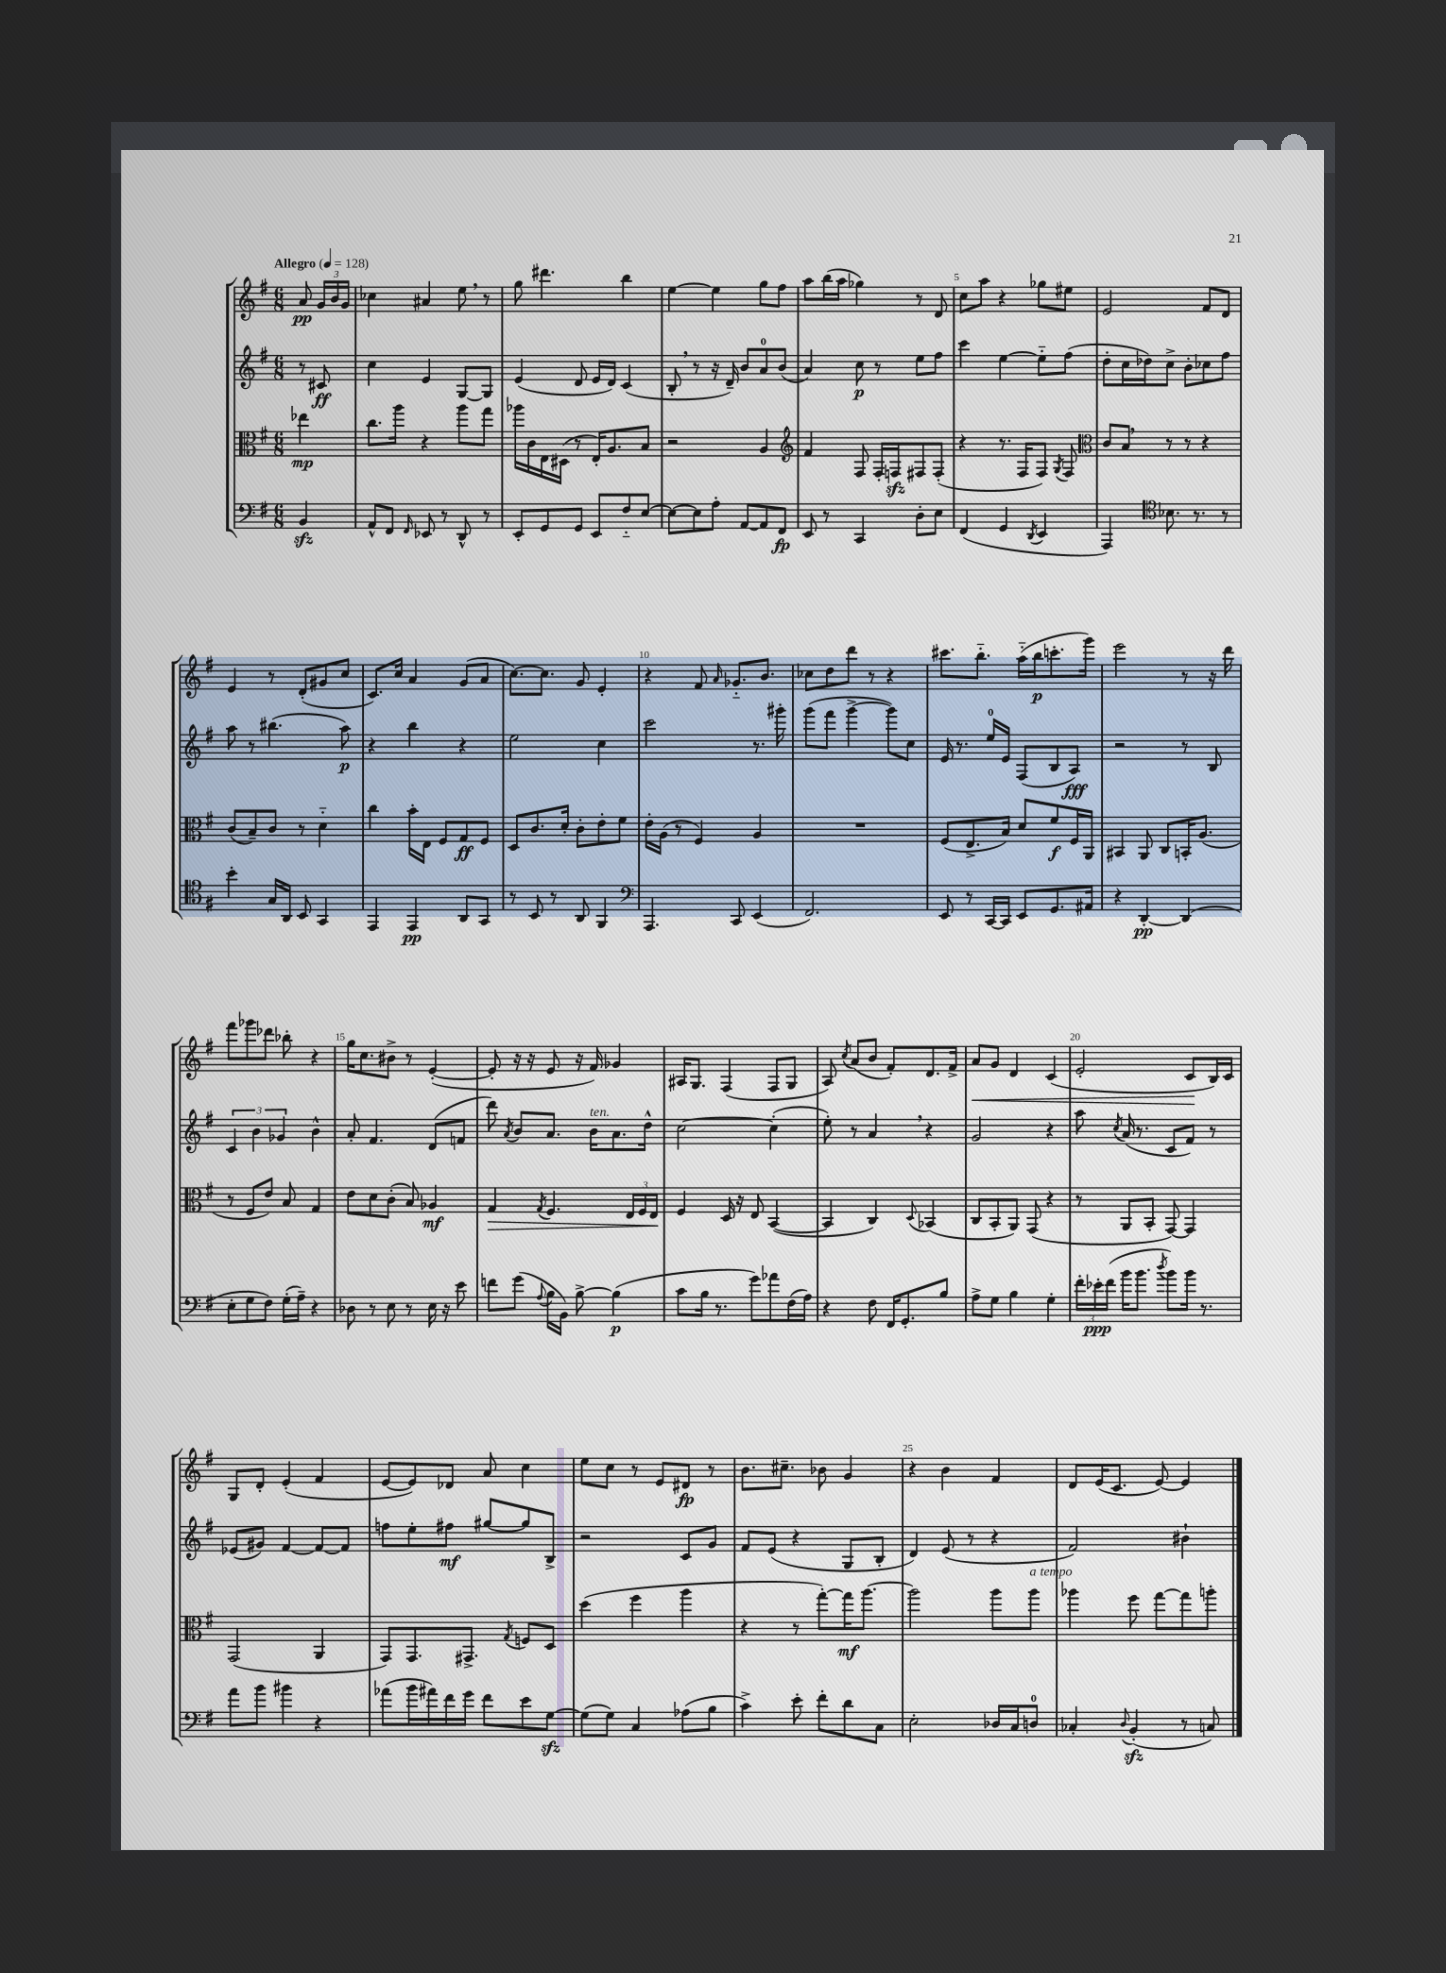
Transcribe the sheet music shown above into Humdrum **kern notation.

**kern	**dynam	**kern	**dynam	**kern	**dynam	**kern	**dynam
*part4	*part4	*part3	*part3	*part2	*part2	*part1	*part1
*staff4	*staff4	*staff3	*staff3	*staff2	*staff2	*staff1	*staff1
*clefF4	*	*clefC3	*	*clefG2	*	*clefG2	*
*k[f#]	*	*k[f#]	*	*k[f#]	*	*k[f#]	*
*M6/8	*	*M6/8	*	*M6/8	*	*M6/8	*
*MM128	*	*MM128	*	*MM128	*	*MM128	*
=	=	=	=	=	=	=	=
!	!	!	!	!	!	!LO:TX:a:B:t=Allegro	!
4BBzz/	.	4ee-X\	mp	8r	.	8a/	pp
.	.	.	.	8c#X/	ff	24g/LL	.
.	.	.	.	.	.	24b/	.
.	.	.	.	.	.	24g/JJ	.
=1	=1	=1	=1	=1	=1	=1	=1
8AA^^/L	.	8.cc\L	.	4cc\	.	4cc-X\	.
8FF#/J	.	.	.	.	.	.	.
.	.	16aa\Jk	.	.	.	.	.
16qqFF#/	.	.	.	.	.	.	.
8EE-X/	.	4r	.	4e/	.	4a#X/	.
8r	.	.	.	.	.	.	.
8DD^^/	.	8aa\L	.	[8G/L	.	8ee,\	.
8r	.	8gg\J	.	8G/J]	.	8r	.
=2	=2	=2	=2	=2	=2	=2	=2
8EE'/L	.	16aa-X\LL	.	(4e/	.	8gg\	.
.	.	16c\	.	.	.	.	.
8GG/	.	16E\	.	.	.	4.ddd#X\	.
.	.	(16D#X\JJ	.	.	.	.	.
8GG/J	.	8r	.	8d/	.	.	.
8EE/L	.	16E'/KL)	.	16e/LL	.	.	.
.	.	8.A/	.	16d/JJ)	.	.	.
8F#/	.	.	.	(4c/	.	4bb\	.
[8E/J	.	8B/J	.	.	.	.	.
=3	=3	=3	=3	=3	=3	=3	=3
8E\L_	.	2r	.	8B',/	.	[4ee\	.
8E\]	.	.	.	8r	.	.	.
8A'\J	.	.	.	16r	.	4ee\]	.
.	.	.	.	16d~/)	.	.	.
[8AA/L	.	.	.	8b/L	.	.	.
8AA/]	.	4A/	.	8a/	.	8gg\L	.
8FF#/J	fp	.	.	(8b/J	.	8ff#\J	.
=4	=4	=4	=4	=4	=4	=4	=4
*	*	*clefG2	*	*	*	*	*
8EE/	.	4f#/	.	4a/)	.	8aa\L	.
8r	.	.	.	.	.	(16bb\L	.
.	.	.	.	.	.	16aa\JJ	.
4CC/	.	8F#/	.	8cc\	p	4gg-X\)	.
.	.	16F#'/LL	.	8r	.	.	.
.	.	16Fnzz/J	.	.	.	.	.
8D'\L	.	8F#X/	.	8ee\L	.	8r	.
8E\J	.	(8F#'/J	.	8ff#\J	.	8d/	.
=5	=5	=5	=5	=5	=5	=5	=5
(4FF#/	.	4r	.	4ccc\	.	8cc\L	.
.	.	.	.	.	.	8aa\J	.
4GG/	.	8.r	.	[4ee\	.	4r	.
.	.	16F#/KL	.	.	.	.	.
8qDD/	.	.	.	.	.	.	.
4EE/	.	8F#/J)	.	8ee\L]	.	8gg-X\L	.
.	.	8qG/	.	.	.	.	.
.	.	8F#/	.	(8ff#\J	.	8ee#X\J	.
=6	=6	=6	=6	=6	=6	=6	=6
*	*	*clefC3	*	*	*	*	*
4AAA/)	.	8c/L	.	8dd'\L	.	2e/	.
.	.	8B,/J	.	16cc\L	.	.	.
.	.	.	.	16dd-X\J)	.	.	.
*clefC4	*	*	*	*	*	*	*
8.B-X\	.	8r	.	8cc^\J	.	.	.
.	.	8r	.	8b'\L	.	.	.
8.r	.	.	.	.	.	.	.
.	.	4r	.	8cc-X\	.	8f#/L	.
8r	.	.	.	8ff#\J	.	8d/J	.
!!LO:LB:g=z
=7	=7	=7	=7	=7	=7	=7	=7
4b'\	.	(8c/L	.	8aa\	.	4e/	.
.	.	8B~/)	.	8r	.	.	.
16G/LL	.	8c/J	.	(4.bb#X\	.	8r	.
16AA/JJ	.	.	.	.	.	.	.
8BB/	.	8r	.	.	.	(8d'/L	.
4GG/	.	4d\	.	.	.	8g#X/	.
.	.	.	.	8aa\)	p	8cc/J	.
=8	=8	=8	=8	=8	=8	=8	=8
4EE/	.	4cc\	.	4r	.	8.c/L)	.
.	.	.	.	.	.	16cc/Jk	.
4EE/	pp	16b'\LL	.	4bb\	.	4a/	.
.	.	16E\JJ	.	.	.	.	.
.	.	8F#/L	.	.	.	.	.
8AA/L	.	8G/	ff	4r	.	(8g/L	.
8GG/J	.	8F#/J	.	.	.	8a/J	.
=9	=9	=9	=9	=9	=9	=9	=9
8r	.	8D/L	.	2ee\	.	[8.cc\L)	.
8BB/	.	8.c/	.	.	.	.	.
.	.	.	.	.	.	8.cc\J]	.
8r	.	.	.	.	.	.	.
.	.	16d'/Jk	.	.	.	.	.
8AA/	.	8c'\L	.	.	.	8g/	.
4FF#/	.	8e'\	.	4cc\	.	4e'/	.
.	.	8f#\J	.	.	.	.	.
=10	=10	=10	=10	=10	=10	=10	=10
*clefF4	*	*	*	*	*	*	*
4.AAA/	.	16e'\LL	.	2ccc\	.	4r	.
.	.	(16A\JJ	.	.	.	.	.
.	.	8r	.	.	.	.	.
.	.	4F#/)	.	.	.	8f#/	.
.	.	.	.	.	.	16qqa/	.
8CC/	.	.	.	.	.	8.g-X/L	.
(4EE/	.	4A/	.	8.r	.	.	.
.	.	.	.	.	.	8.b/J	.
.	.	.	.	16ggg#X'\	.	.	.
=11	=11	=11	=11	=11	=11	=11	=11
2.FF#/)	.	2.r	.	(8ggg\L	.	8cc-X\L	.
.	.	.	.	8fff#\J	.	8dd\	.
.	.	.	.	[4ggg^\	.	8ddd\J	.
.	.	.	.	.	.	8r	.
.	.	.	.	8ggg\L])	.	4r	.
.	.	.	.	8cc\J	.	.	.
=12	=12	=12	=12	=12	=12	=12	=12
8EE/	.	(8F#/L	.	16e/	.	8.ccc#X\L	.
.	.	.	.	8.r	.	.	.
8r	.	8.E^/	.	.	.	.	.
.	.	.	.	.	.	8.bb\J	.
[16CC/LL	.	.	.	16ee/LL	.	.	.
16CC/JJ]	.	16B/Jk)	.	16e/JJ	.	.	.
8EE/L	.	8d/L	.	(8F#/L	.	(16aa\LL	.
.	.	.	.	.	.	16bb\J	p
8.GG/	.	8f#/	f	8B/	.	8.cccn'\	.
.	.	16F#/L	.	8A/J)	fff	.	.
16AA#X/Jk	.	16AA/JJ	.	.	.	16ggg\Jk)	.
=13	=13	=13	=13	=13	=13	=13	=13
4r	.	4BB#X/	.	2r	.	2eee\	.
[4DD'/	pp	8AA/	.	.	.	.	.
.	.	8C/L	.	.	.	.	.
(4DD/]	.	16BBn'/K	.	8r	.	8r	.
.	.	(8.A/J	.	.	.	.	.
.	.	.	.	8B/	.	16r	.
.	.	.	.	.	.	16ddd\	.
!!LO:LB:g=z
=14	=14	=14	=14	=14	=14	=14	=14
8E'\L	.	8r	.	6c/	.	8fff#\L	.
8G\	.	8F#/L	.	.	.	8ggg-X\	.
.	.	.	.	6b\	.	.	.
8F#\J)	.	8e/J)	.	.	.	8ddd-X\J	.
.	.	.	.	6g-X/	.	.	.
(16G'\LL	.	8B/	.	.	.	8bb-X'\	.
16A~\JJ)	.	.	.	.	.	.	.
4r	.	4G/	.	4b^^\	.	4r	.
=15	=15	=15	=15	=15	=15	=15	=15
8D-X\	.	8e\L	.	8a'/	.	16gg\KL	.
.	.	.	.	.	.	8.cc\	.
8r	.	8d\	.	4.f#/	.	.	.
8E\	.	(8c'\J	.	.	.	8b#X^\J	.
8r	.	8B/)	.	.	.	8r	.
16E\	.	4A-X/	mf	(8d/L	.	([4e'/	.
16r	.	.	.	.	.	.	.
8e\	.	.	.	8fn/J	.	.	.
=16	=16	=16	=16	=16	=16	=16	=16
!	!	!	!LO:HP:b	!	!	!	!
8fn\L	.	4G/	>	8ddd\)	.	8e'/]	.
.	.	.	.	8qa/	.	.	.
(8g\J	.	.	.	8b/L	.	16r	.
.	.	.	.	.	.	16r	.
8qqA/	.	8qG/	.	.	.	.	.
16B\LL	.	4.F#/	.	8.a/J	.	8e/	.
16BB\JJ)	.	.	.	.	.	.	.
[8B^\	.	.	.	.	.	16r	.
!	!	!	!	!LO:TX:a:i:t=ten.	!	!	!
.	.	.	.	16b\KL	.	16f#/)	.
(4B\]	p	.	.	8.a\	.	4g-X/	.
.	.	24E/LL	.	.	.	.	.
.	.	24F#/	.	.	.	.	.
.	.	.	.	16dd^^\Jk	.	.	.
.	.	24E/JJ	.	.	.	.	.
.	.	.	]	.	.	.	.
=17	=17	=17	=17	=17	=17	=17	=17
8c\L	.	4F#/	.	[2cc\	.	16A#X/KL	.
.	.	.	.	.	.	8.G/J	.
16B\Jk	.	.	.	.	.	.	.
8.r	.	.	.	.	.	.	.
.	.	16D/	.	.	.	(4F#/	.
.	.	16r	.	.	.	.	.
8g\L)	.	8E/	.	.	.	.	.
8a-X\	.	([4BB/	.	(4cc'\]	.	8F#/L	.
(16F#\L	.	.	.	.	.	8G/J	.
16A\JJ)	.	.	.	.	.	.	.
=18	=18	=18	=18	=18	=18	=18	=18
4r	.	4BB/]	.	8ee'\)	.	8A/)	.
.	.	.	.	.	.	8qcc/	.
.	.	.	.	8r	.	(8a/L	.
8F#\	.	4C/)	.	4a,/	.	8b/J	.
16FF#/KL	.	.	.	.	.	8f#'/L)	.
8.GG'/	.	.	.	.	.	.	.
.	.	8qqD/	.	.	.	.	.
.	.	(4BB-X/	.	4r	.	8.d/	.
8B/J	.	.	.	.	.	.	.
.	.	.	.	.	.	16f#^/Jk	.
=19	=19	=19	=19	=19	=19	=19	=19
!	!	!	!	!	!	!	!LO:HP:b
8A^\L	.	8C/L	.	2g/	.	8a/L	<
8G\J	.	8BB'/	.	.	.	8g/J	.
4B\	.	8AA/J)	.	.	.	4d/	.
.	.	(8GG/	.	.	.	.	.
4G'\	.	4r	.	4r	.	(4c/	.
=20	=20	=20	=20	=20	=20	=20	=20
24f#'\LL	.	8r	.	8aa\	.	2e'/	.
24e-X'\	ppp	.	.	.	.	.	.
(24f#\JJ	.	.	.	.	.	.	.
.	.	.	.	8qcc/	.	.	.
16b\KL	.	8AA/L	.	(16a/	.	.	.
8.b\J	.	.	.	8.r	.	.	.
.	.	8BB'/J	.	.	.	.	.
8qdd/	.	.	.	.	.	.	.
8b\L)	.	[8GG/)	.	8c/L	.	.	.
16b\Jk	.	4GG/]	.	8f#/J)	.	8c/L	.
8.r	.	.	.	.	.	.	.
.	.	.	.	8r	.	16B/L)	[
.	.	.	.	.	.	16c/JJ	.
!!LO:LB:g=z
=21	=21	=21	=21	=21	=21	=21	=21
8a\L	.	(2GG/	.	(8e-X/L	.	8G/L	.
8b\J	.	.	.	8g#X/J)	.	8d'/J	.
4b#X\	.	.	.	[4f#/	.	(4e'/	.
4r	.	4AA/	.	8f#/L_	.	4f#/	.
.	.	.	.	8f#/J]	.	.	.
=22	=22	=22	=22	=22	=22	=22	=22
(8a-X\L	.	8GG/L)	.	8ffn\L	.	[8e/L	.
16b\L	.	8.GG/	.	8ee'\	.	8e/])	.
16a#X\)	.	.	.	.	.	.	.
16f#\	.	.	.	8ff#X\J	mf	8d-X/J	.
16g\JJ	.	8.GG#X^/J	.	.	.	.	.
8f#\L	.	.	.	[8gg#X/L	.	8a/	.
.	.	8qG/	.	.	.	.	.
8e\	.	8Fn/L	.	8gg#/]	.	4cc\	.
[8Gzz\J	.	8D/J	.	8B^/J	.	.	.
=23	=23	=23	=23	=23	=23	=23	=23
(8G\L]	.	(4dd\	.	2r	.	8ee\L	.
8G\J)	.	.	.	.	.	8cc\J	.
4C/	.	4ff#\	.	.	.	8r	.
.	.	.	.	.	.	8e/L	.
(8A-X\L	.	4aa\	.	8c/L	.	8d#X/J	fp
8B\J	.	.	.	8g/J	.	8r	.
=24	=24	=24	=24	=24	=24	=24	=24
4c^\)	.	4r	.	8f#/L	.	8.b\L	.
.	.	.	.	(8e/J	.	.	.
.	.	.	.	.	.	8.cc#X~\J	.
8e'\	.	8r	.	4r	.	.	.
8f#'\L	.	[8gg'\L)	.	.	.	8b-X\	.
8d\	.	16gg\K]	mf	8G/L	.	4g/	.
.	.	[8.aa\J	.	.	.	.	.
8C\J	.	.	.	8B'/J	.	.	.
=25	=25	=25	=25	=25	=25	=25	=25
2E'\	.	2aa\]	.	4d/)	.	4r	.
.	.	.	.	(8e/	.	4b\	.
.	.	.	.	8r	.	.	.
16D-X/LL	.	8aa\L	.	4r	.	4f#/	.
16C/J	.	.	.	.	.	.	.
!	!	!LO:TX:a:i:t=a tempo	!	!	!	!	!
8Dn/J	.	8aa\J	.	.	.	.	.
=26	=26	=26	=26	=26	=26	=26	=26
4C-X'/	.	4aa-X\	.	2f#/)	.	8d/L	.
.	.	.	.	.	.	(16e/K	.
.	.	.	.	.	.	8.c/J	.
8qqD/	.	.	.	.	.	.	.
(4BBzz'/	.	8ff#\	.	.	.	.	.
.	.	[8gg\L	.	.	.	[8e/)	.
8r	.	8gg\]	.	4b#X`\	.	4e/]	.
8Cn/)	.	8aan'\J	.	.	.	.	.
==	==	==	==	==	==	==	==
*-	*-	*-	*-	*-	*-	*-	*-
